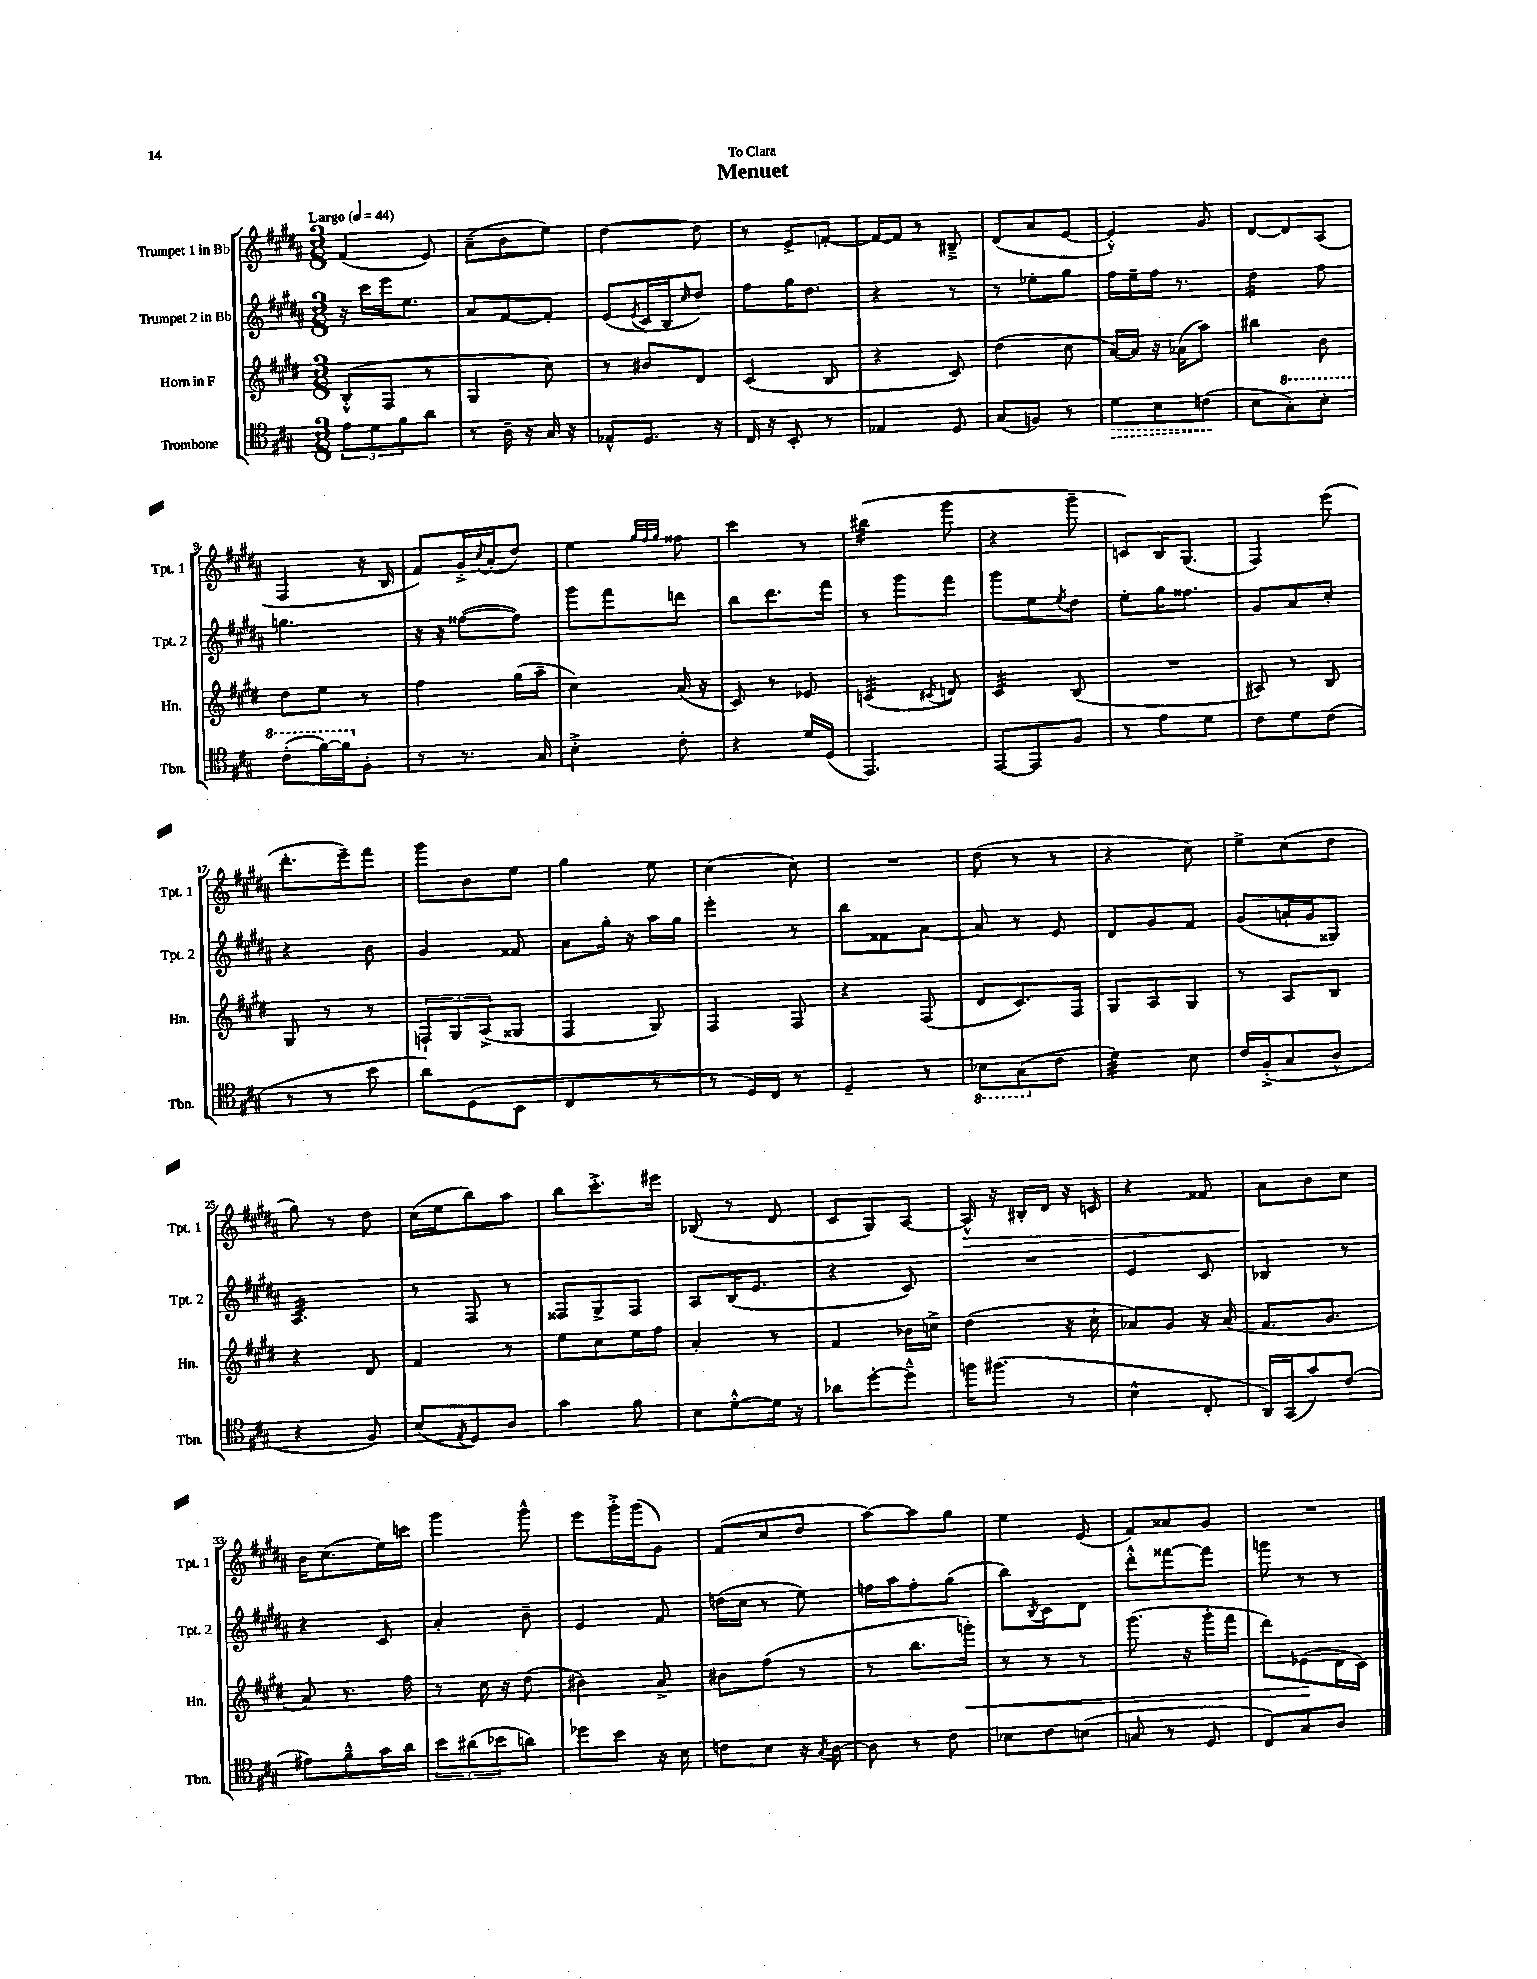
\header { title = "Menuet" dedication = "To Clara" }
<<
\new StaffGroup <<
\new Staff = "s0" \with { instrumentName = "Trumpet 1 in Bb" shortInstrumentName = "Tpt. 1" } {
    \clef treble \key b \major \numericTimeSignature \time 3/8 \tempo "Largo" 4 = 44
    fis'4( e'8) |
    ais'8--( b'8 e''8) |
    dis''4~ dis''8 |
    r8 e'8-> f'8~-. |
    f'16~ f'16 r8 bis8---> |
    dis'8( ais'8 e'8~ |
    e'4-.-^) gis'8 |
    dis'8~ dis'8 ais8( |
    fis4 r16 b16 |
    fis'8) gis'16-.-> \acciaccatura { cis''8 } ais'16-.( dis''8) |
    e''4 \grace { gis''32 fis''32 gis''32 } fisis''8 |
    cis'''4 r8 |
    bis''4:32( gis'''8 |
    r4 gis'''8-- |
    c'8) b16 gis8.( |
    fis4) e'''8( |
    dis'''8.-. e'''16--) fis'''8 |
    gis'''8 b'8 e''8 |
    gis''4 e''8 |
    cis''4( cis''8) |
    R4. |
    dis''8( r8 r8 |
    r4 cis''8) |
    e''8-> cis''8( dis''8 |
    gis''8) r8 dis''8 |
    cis''16( e''16 b''8) ais''8 |
    b''8 cis'''8.-.-> eis'''16 |
    bes8( r8 dis'8 |
    cis'8 gis8) ais8~ |
    ais16-^\> r16 bis16-. dis'16 r16 c'16 |
    r4 fisis'8 |
    ais'8\! b'8 cis''8 |
    b'16 cis''8.( e''16) c'''16 |
    gis'''4 gis'''8-^ |
    e'''8 gis'''16-.-> gis'''16( gis'8) |
    fis'8( cis''8 dis''8 |
    ais''8~) ais''8 gis''8 |
    e''4 e'8( |
    fis'8) aisis'8 gis'8 |
    R4. \bar "|." |
}
\new Staff = "s1" \with { instrumentName = "Trumpet 2 in Bb" shortInstrumentName = "Tpt. 2" } {
    \clef treble \key b \major \numericTimeSignature \time 3/8
    r16 cis'''16 e'''16 e''8. |
    ais'8 fis'8~ fis'8-. |
    e'8( \acciaccatura { e'8 } cis'16 b16 \grace { cis''16 } dis''8) |
    fis''8 gis''16 dis''8. |
    r4 r8 |
    r8 ees''8-. gis''8 |
    fis''16 e''16-- fis''16 r8. |
    dis''4:16 fis''8 |
    g''4. |
    r16 r16 fisis''8~( fisis''8) |
    gis'''8 fis'''8 d'''8 |
    b''8 dis'''8. fis'''16 |
    r8 gis'''8 fis'''8 |
    gis'''8 e''8 \acciaccatura { e''8 } dis''8 |
    e''8-. gis''16 fisis''8. |
    gis'8 ais'8 cis''8-. |
    r4 b'8 |
    gis'4 fisis'8 |
    ais'8 gis''16-. r16 ais''16 gis''16 |
    e'''4-. r8 |
    b''8 fisis'8 ais'8~ |
    ais'8 r8 e'8 |
    dis'8 gis'8 fis'8 |
    gis'8( a'16-! gis'16 gisis8) |
    ais4.:32 |
    r8 fis8 r8 |
    fisis8 gis8-> fisis8 |
    ais8 b16( e'8. |
    r4 cis'8) |
    R4. |
    e'4 cis'8 |
    bes4 r8 |
    r4 cis'8 |
    ais'4-. b'8-- |
    e'4 fis'8 |
    d''16( cis''16 r8 e''8) |
    f''16 ais''16 f''8-. gis''8( |
    b''8) \acciaccatura { b8 } cis'8 dis'8 |
    dis'''8-.-^ fisis'''8~ fisis'''8 |
    g'''8 r8 r8 \bar "|." |
}
\new Staff = "s2" \with { instrumentName = "Horn in F" shortInstrumentName = "Hn." } {
    \clef treble \key e \major \numericTimeSignature \time 3/8
    b8-.-^( fis8 r8 |
    gis4 cis''8) |
    r8 bis'8 dis'8 |
    cis'4( b8 |
    r4 cis'8) |
    dis''4( cis''8 |
    a'16~) a'16 r16 aes'16( a''8) |
    bis''4 b'8 |
    dis''8 e''8 r8 |
    fis''4 gis''16( a''16-- |
    cis''4) a'16( r16 |
    cis'8) r8 ees'8 |
    c'4:32( \acciaccatura { cis'8 } d'8) |
    cis'4:32 b8( |
    R4. |
    ais8) r8 b8 |
    gis8 r8 r8 |
    \tuplet 3/2 { f8-! gis8 a8->( } gisis8 |
    fis4 gis8) |
    fis4 fis8 |
    r4 fis8( |
    dis'8 cis'8.) fis16 |
    gis8 a8 gis8 |
    r8 a8 b8 |
    r4 dis'8 |
    fis'4 r8 |
    e''8 cis''8 e''16 fis''16 |
    a'4-. r8 |
    fis'4 bes'16 c''16-> |
    dis''4( r16 cis''16-! |
    aes'8) gis'8 r16 aes'16( |
    fis'8. gis'8. |
    a'8) r8. fis''16 |
    r8 cis''16 r16 dis''8( |
    bis'4) a'8-> |
    bis'8 fis''8( r8 |
    r8 b''8. g'''16-.\<) |
    r8 r8 r8 |
    gis'''8.( r16 gis'''16-. fis'''16 |
    dis'''8) ees'8\!( dis'16 cis'16) \bar "|." |
}
\new Staff = "s3" \with { instrumentName = "Trombone" shortInstrumentName = "Tbn." } {
    \clef tenor \key a \major \numericTimeSignature \time 3/8
    \tuplet 3/2 { e'8 d'8 fis'8 } a'8 |
    r8 a16-- r16 gis16 r16 |
    ees8-^ d8. r16 |
    cis16 r16 b,8-. r8 |
    ees4 d8 |
    gis8( f8) r8 |
    \once \override Hairpin.style = #'dashed-line d'8\> b8 c'8\!( |
    b8 \ottava #1 gis'8-.) b'8-. |
    cis''8-.( fis''16~) fis''16 \ottava #0 fis8-. |
    r8 r8. gis16 |
    b4-.-> cis'8-. |
    r4 d'16 d16( |
    e,4.) |
    e,8~ e,8 fis8 |
    r8 e'8 d'8 |
    cis'8 d'8 cis'8( |
    r8 r8 b'8 |
    a'8) d8( b,8 |
    cis4 r8 |
    r8 d16) cis16 r8 |
    d4-- r8 |
    \ottava #-1 bes,8 gis,8( \ottava #0 cis'8 |
    d'4:32) b8 |
    cis'16 fis16-.->( gis8 a8-^ |
    r4 fis8) |
    b8( \acciaccatura { e8 } d8) a8 |
    gis'4 fis'8 |
    b8 d'8~-.-^ d'16 r16 |
    aes'8 d''8~-. d''8---^ |
    f''16 fis''8.( r8 |
    b4-^ cis8-. |
    a,16) gis,16( gis'8) cis'8( |
    eis'8) fis'8---^ gis'16 a'16 |
    \tuplet 3/2 { b'8 ais'8( bes'8 } a'8) |
    des''8 b'8 r16 b16 |
    c'8 b8 r16 \acciaccatura { gis8 } a16~ |
    a8 r8 cis'8 |
    bes8 cis'8 b8( |
    g8 r8 d8 |
    cis8) gis8 a8 \bar "|." |
}
>>
>>
